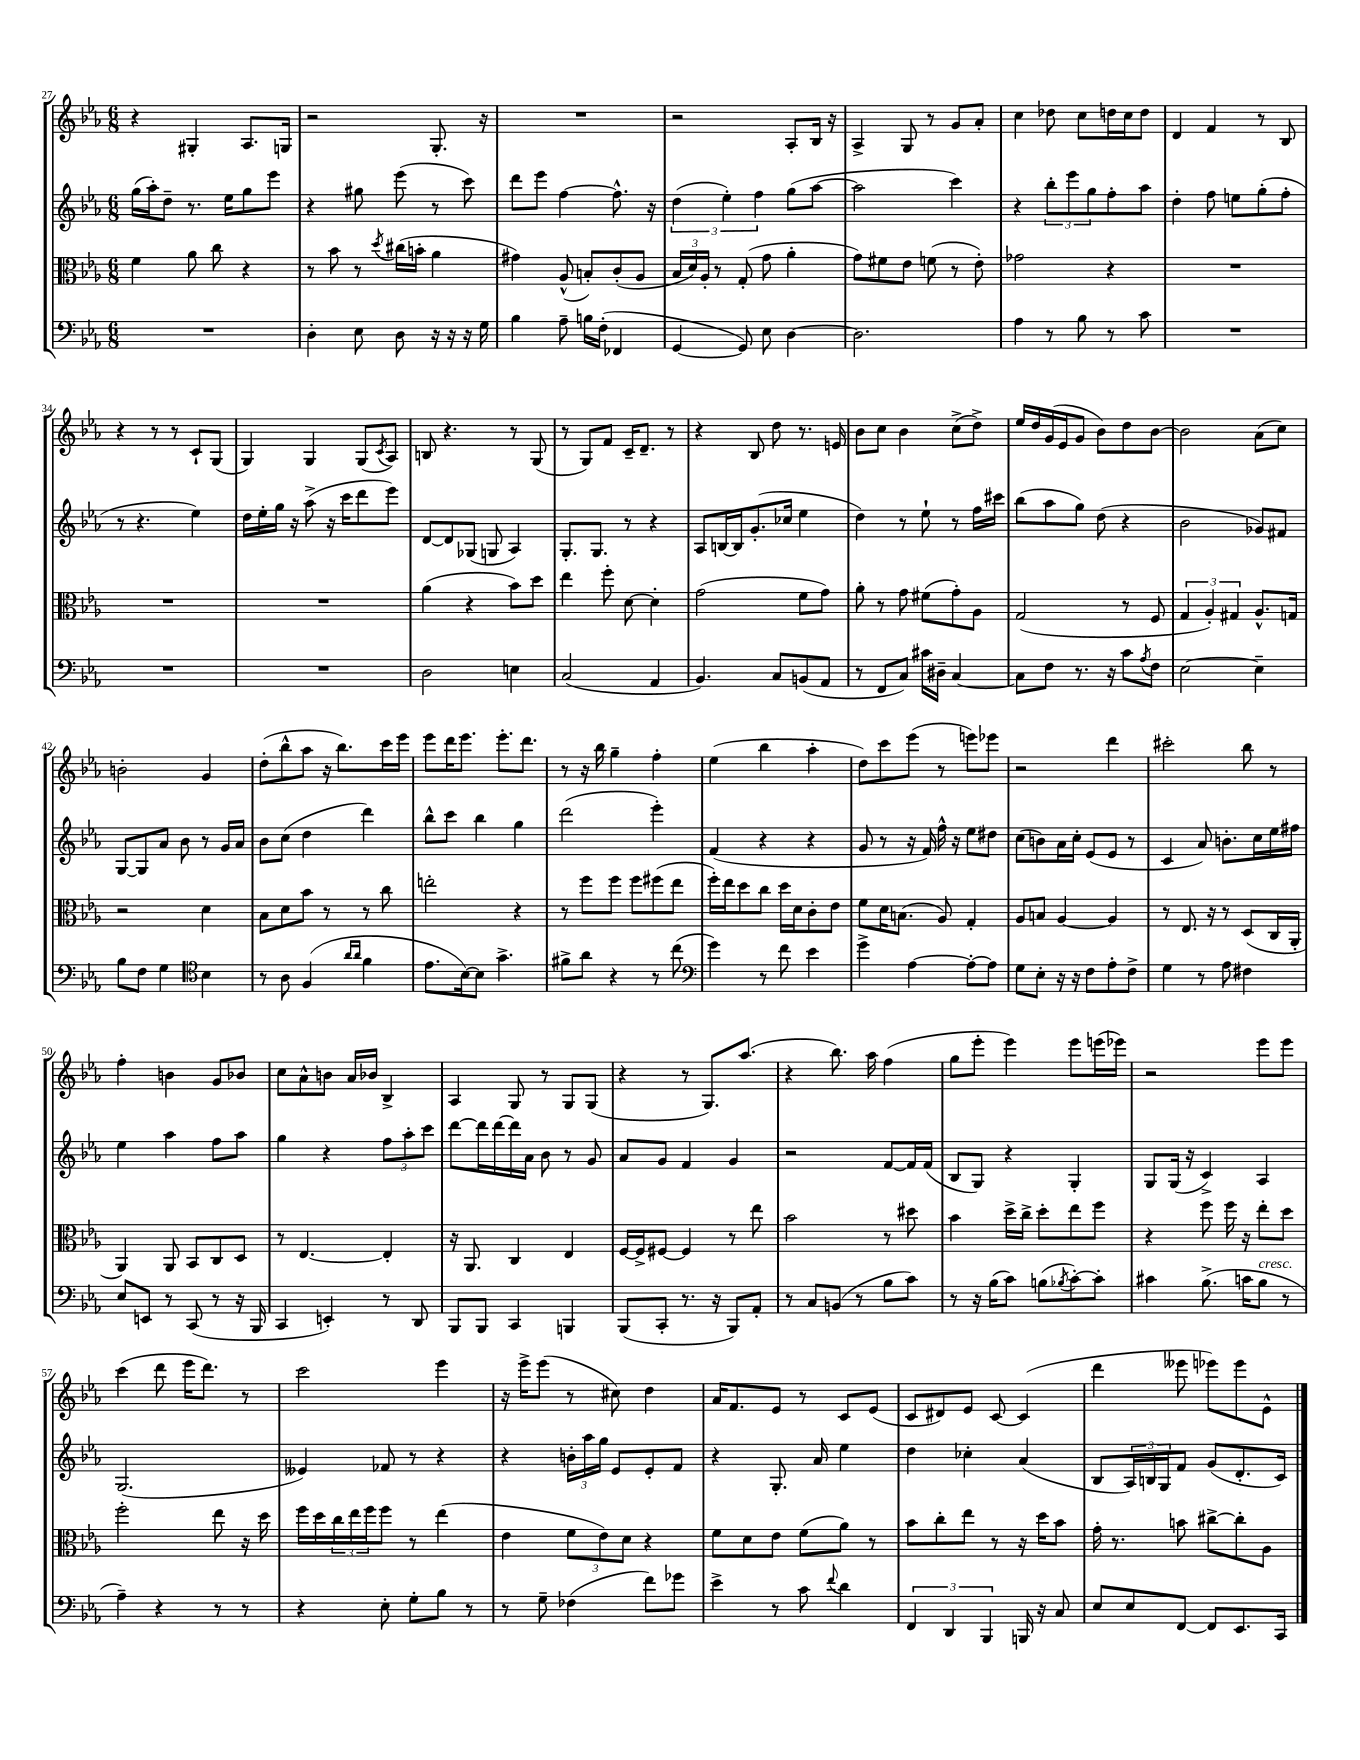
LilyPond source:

<<
\new StaffGroup <<
\new Staff = "s0" {
    \clef treble \key ees \major \numericTimeSignature \time 6/8
    r4 gis4-. aes8. g16 |
    r2 g8.-. r16 |
    R2. |
    r2 aes8-. bes16 r16 |
    aes4-> g8 r8 g'8 aes'8-. |
    c''4 des''8 c''8 d''16 c''16 d''8 |
    d'4 f'4 r8 bes8 |
    r4 r8 r8 c'8-! g8( |
    g4) g4 g8( \acciaccatura { c'8 } aes8) |
    b8 r4. r8 g8( |
    r8 g8) f'8 c'16-- d'8.-- r8 |
    r4 bes8 d''8 r8. e'16 |
    bes'8 c''8 bes'4 c''8->( d''8->) |
    ees''16 d''16 g'16( ees'16 g'8 bes'8) d''8 bes'8~ |
    bes'2 aes'8( c''8) |
    b'2-. g'4 |
    d''8-.( bes''8-^ aes''8 r16 bes''8.) c'''16 ees'''16 |
    ees'''8 d'''16 ees'''8. ees'''8.-. d'''8. |
    r8 r16 bes''16 g''4-- f''4-. |
    ees''4( bes''4 aes''4-. |
    d''8) c'''8 ees'''8( r8 e'''8) ees'''8 |
    r2 d'''4 |
    cis'''2-. bes''8 r8 |
    f''4-. b'4 g'8 bes'8 |
    c''8 aes'8-^ b'8 aes'16 bes'16 bes4-> |
    aes4 g8 r8 g8 g8( |
    r4 r8 g8.) aes''8.( |
    r4 bes''8.) aes''16 f''4( |
    g''8 ees'''8-. ees'''4) ees'''8 e'''16( ees'''16) |
    r2 ees'''8 ees'''8 |
    c'''4( d'''8 ees'''16 d'''8.) r8 |
    c'''2 ees'''4 |
    r16 ees'''16-> ees'''8( r8 cis''8) d''4 |
    aes'16 f'8. ees'8 r8 c'8 ees'8( |
    c'8 dis'8) ees'8 c'8~ c'4( |
    d'''4 eeses'''8 ees'''8) ees'''8 ees'8-^ \bar "|." |
}
\new Staff = "s1" {
    \clef treble \key ees \major \numericTimeSignature \time 6/8
    g''16( aes''16-.) d''8-- r8. ees''16 g''8 ees'''8 |
    r4 gis''8 ees'''8( r8 c'''8) |
    d'''8 ees'''8 f''4~ f''8.-^ r16 |
    \tuplet 3/2 { d''4( ees''4-.) f''4 } g''8( aes''8~ |
    aes''2 c'''4) |
    r4 \tuplet 3/2 { bes''8-. ees'''8 g''8 } f''8-. aes''8 |
    d''4-. f''8 e''8 g''8-.( f''8-. |
    r8 r4. ees''4) |
    d''16 ees''16-. g''16 r16 aes''8->( r16 c'''16 d'''8 ees'''8) |
    d'8~ d'8 ges8( g8 aes4) |
    g8.-. g8. r8 r4 |
    aes8 b16~ b16 g'8.-.( ces''16 ees''4 |
    d''4) r8 ees''8-! r8 f''16 cis'''16 |
    bes''8( aes''8 g''8) d''8( r4 |
    bes'2 ges'8) fis'8 |
    g8~ g8 aes'8 bes'8 r8 g'16 aes'16 |
    bes'8 c''8( d''4 d'''4) |
    bes''8-^ c'''8 bes''4 g''4 |
    d'''2( ees'''4-.) |
    f'4( r4 r4 |
    g'8 r8 r16 f'16) f''16-^ r16 ees''8 dis''8 |
    c''8( b'8) aes'16 c''16-. ees'8( ees'8 r8 |
    c'4 aes'8) b'8.-. c''16 ees''16 fis''16 |
    ees''4 aes''4 f''8 aes''8 |
    g''4 r4 \tuplet 3/2 { f''8 aes''8-. c'''8 } |
    d'''8~ d'''16 d'''16~ d'''16 aes'16 bes'8 r8 g'8 |
    aes'8 g'8 f'4 g'4 |
    r2 f'8~ f'16 f'16( |
    bes8 g8) r4 g4-. |
    g8 g16( r16 c'4->) aes4 |
    g2.( |
    eeses'4) fes'8 r8 r4 |
    r4 \tuplet 3/2 { b'16-. aes''16 g''16 } ees'8 ees'8-. f'8 |
    r4 g8.-. aes'16 ees''4 |
    d''4 ces''4-. aes'4( |
    bes8 \tuplet 3/2 { aes16) b16 g16 } f'8 g'8( d'8.-. c'16) \bar "|." |
}
\new Staff = "s2" {
    \clef alto \key ees \major \numericTimeSignature \time 6/8
    f'4 aes'8 c''8 r4 |
    r8 bes'8 r8 \acciaccatura { d''8 } cis''16( b'16-. aes'4 |
    gis'4) aes8-^( b8-.) c'8-.( aes8 |
    \tuplet 3/2 { bes16 d'16) aes16-. } r8 g8-.( g'8 aes'4-. |
    g'8) fis'8 ees'8 f'8( r8 ees'8-.) |
    ges'2 r4 |
    R2. |
    R2. |
    R2. |
    aes'4( r4 bes'8) d''8 |
    ees''4 f''8-. d'8~ d'4-. |
    g'2( f'8 g'8) |
    aes'8-. r8 g'8 fis'8( g'8-.) aes8 |
    g2( r8 f8 |
    \tuplet 3/2 { g4 aes4-.) gis4 } aes8.-^ g16 |
    r2 d'4 |
    bes8 d'8 bes'8 r8 r8 c''8 |
    e''2-. r4 |
    r8 f''8 f''8 f''8 fis''8( ees''8 |
    f''16-.) ees''16 d''8 c''8 d''16 d'16 c'8-. ees'8 |
    f'8 d'16 b8.( aes8) g4-. |
    aes8 b8 aes4~ aes4 |
    r8 ees8. r16 r8 d8( c16 aes,16-. |
    aes,4) aes,8 bes,8 c8 d8 |
    r8 ees4.~ ees4-. |
    r16 aes,8. c4 ees4 |
    f16~ f16-> fis8~ fis4 r8 ees''8 |
    bes'2 r8 dis''8 |
    bes'4 d''16-> c''16-> d''8-. ees''8 f''8 |
    r4 f''8 f''16 r16 ees''8-. d''8 |
    f''2-. ees''8 r16 d''16 |
    f''16 d''16 \tuplet 3/2 { c''16 ees''16 f''16 } f''8 r8 ees''4( |
    ees'4 \tuplet 3/2 { f'8 ees'8) d'8 } r4 |
    f'8 d'8 ees'8 f'8( aes'8) r8 |
    bes'8 c''8-. ees''8 r8 r16 d''16 bes'8 |
    g'16-. r8. b'8 cis''8~-> cis''8-. aes8 \bar "|." |
}
\new Staff = "s3" {
    \clef bass \key ees \major \numericTimeSignature \time 6/8
    R2. |
    d4-. ees8 d8 r16 r16 r16 g16 |
    bes4 aes8-- b16 f16-.( fes,4 |
    g,4~ g,8) ees8 d4~ |
    d2. |
    aes4 r8 bes8 r8 c'8 |
    R2. |
    R2. |
    R2. |
    d2 e4 |
    c2( aes,4 |
    bes,4.) c8 b,8( aes,8 |
    r8 f,8 c8) cis'16 dis16-- c4~ |
    c8 f8 r8. r16 c'8 \acciaccatura { aes8 } f8 |
    ees2~ ees4-- |
    bes8 f8 g4 \clef tenor bes4 |
    r8 aes8 f4( \grace { aes'16 aes'16 } f'4 |
    ees'8. bes16~) bes8 g'4.-> |
    fis'8-> aes'8 r4 r8 c''8( |
    \clef bass g'4) r8 f'8 ees'4 |
    g'4-> aes4~ aes8~-. aes8 |
    g8 ees8-. r16 r16 f8 aes8-. f8-> |
    g4 r8 aes8 fis4 |
    ees8 e,8 r8 c,8( r8 r16 bes,,16 |
    c,4 e,4-.) r8 d,8 |
    bes,,8 bes,,8 c,4 b,,4 |
    bes,,8( c,8-. r8. r16 bes,,8) aes,8-. |
    r8 c8 b,8( r8 bes8 c'8) |
    r8 r16 bes16( c'8) b8( \acciaccatura { bes8 } c'8~-.) c'8-. |
    cis'4 bes8.->( c'16 bes8^\markup { \italic "cresc." } r8 |
    aes4--) r4 r8 r8 |
    r4 ees8-. g8-. bes8 r8 |
    r8 g8-- fes4( f'8) ges'8 |
    ees'4-> r8 c'8 \appoggiatura { f'8 } d'4 |
    \tuplet 3/2 { f,4 d,4 bes,,4 } b,,16 r16 c8 |
    ees8 ees8 f,8~ f,8 ees,8. c,16 \bar "|." |
}
>>
>>
\layout { \context { \Score currentBarNumber = #27 } }
